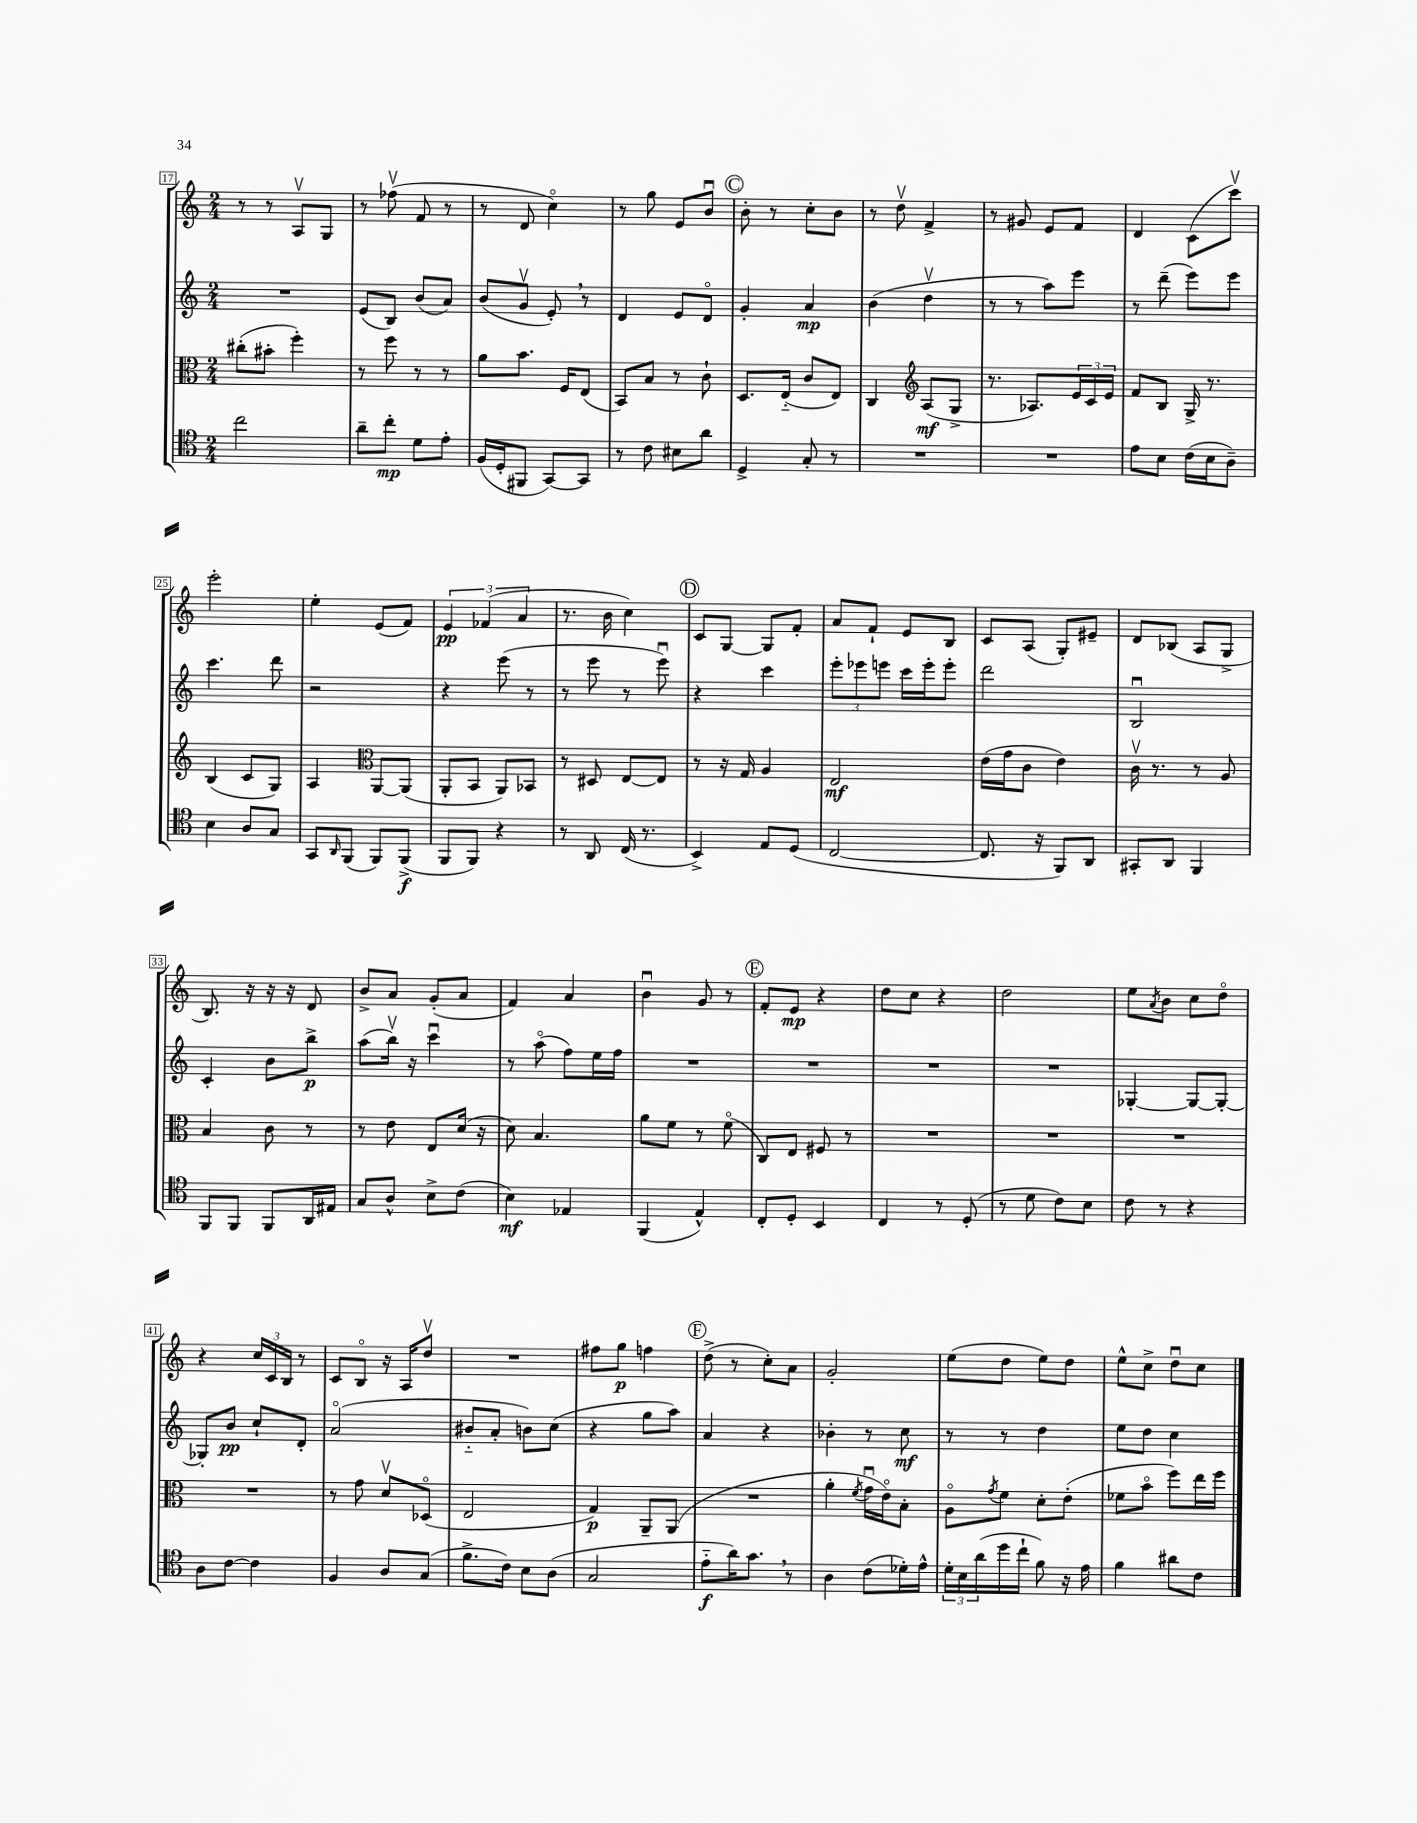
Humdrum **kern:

**kern	**dynam	**kern	**dynam	**kern	**dynam	**kern	**dynam
*part4	*part4	*part3	*part3	*part2	*part2	*part1	*part1
*staff4	*staff4	*staff3	*staff3	*staff2	*staff2	*staff1	*staff1
*clefC4	*	*clefC3	*	*clefG2	*	*clefG2	*
*k[]	*	*k[]	*	*k[]	*	*k[]	*
*M2/4	*	*M2/4	*	*M2/4	*	*M2/4	*
=17	=17	=17	=17	=17	=17	=17	=17
2cc\	.	(8cc#X'\L	.	2r	.	8r	.
.	.	8b#X'\J	.	.	.	8r	.
.	.	4ff'\)	.	.	.	8Av/L	.
.	.	.	.	.	.	8G/J	.
=18	=18	=18	=18	=18	=18	=18	=18
8a~\L	.	8r	.	(8e/L	.	8r	.
8cc'\J	mp	8ff\	.	8B/J)	.	(8ff-Xv\	.
8d\L	.	8r	.	(8b/L	.	8f/	.
8e'\J	.	8r	.	8a/J)	.	8r	.
=19	=19	=19	=19	=19	=19	=19	=19
(16F/LL	.	8a\L	.	(8b/L	.	8r	.
16D'/J	.	.	.	.	.	.	.
8FF#X/J	.	8.b\J	.	8gv/J	.	8d/	.
[8GG/L)	.	.	.	8e',/)	.	4cc\)	.
.	.	16F/KL	.	.	.	.	.
8GG/J]	.	(8E/J	.	8r	.	.	.
=20	=20	=20	=20	=20	=20	=20	=20
8r	.	8BB/L)	.	4d/	.	8r	.
8c\	.	8B/J	.	.	.	8gg\	.
8B#X\L	.	8r	.	8e/L	.	8e/L	.
8a\J	.	8c`\	.	8d/J	.	8bu/J	.
!!LO:REH:place=s1:t=C
=21	=21	=21	=21	=21	=21	=21	=21
4D^/	.	8.D/L	.	4g'/	.	8b'\	.
.	.	.	.	.	.	8r	.
.	.	(16E/Jk	.	.	.	.	.
8G'/	.	8c/L	.	4a/	mp	8cc'\L	.
8r	.	8E/J)	.	.	.	8b\J	.
=22	=22	=22	=22	=22	=22	=22	=22
2r	.	4C/	.	(4b\	.	8r	.
.	.	.	.	.	.	8ddv\	.
*	*	*clefG2	*	*	*	*	*
.	.	(8A/L	mf	4ddv\	.	4f^/	.
.	.	8G^/J	.	.	.	.	.
=23	=23	=23	=23	=23	=23	=23	=23
2r	.	8.r	.	8r	.	8r	.
.	.	.	.	8r	.	8g#X/	.
.	.	8.A-X/L)	.	.	.	.	.
.	.	.	.	8aa\L)	.	8e/L	.
.	.	24e/L	.	8eee\J	.	8f/J	.
.	.	24c/	.	.	.	.	.
.	.	24e/JJ	.	.	.	.	.
=24	=24	=24	=24	=24	=24	=24	=24
8e\L	.	8f/L	.	8r	.	4d/	.
8B\J	.	8B/J	.	(8ddd~\	.	.	.
(16c\LL	.	16G^/	.	8eee\L)	.	(8c\L	.
16B\J	.	8.r	.	.	.	.	.
8A~\J)	.	.	.	8eee\J	.	8cccv\J)	.
!!LO:LB:g=z
=25	=25	=25	=25	=25	=25	=25	=25
4B\	.	(4B/	.	4.ccc\	.	2eee'\	.
8A/L	.	8c/L	.	.	.	.	.
8G/J	.	8G/J)	.	8ddd\	.	.	.
=26	=26	=26	=26	=26	=26	=26	=26
8GG/L	.	4A/	.	2r	.	4ee'\	.
16qqAA/	.	.	.	.	.	.	.
(8FF/J	.	.	.	.	.	.	.
*	*	*clefC3	*	*	*	*	*
8FF/L)	.	[8AA/L	.	.	.	(8e/L	.
(8FF^/J	f	(8AA/J]	.	.	.	8f/J)	.
=27	=27	=27	=27	=27	=27	=27	=27
8FF/L	.	8AA'/L	.	4r	.	6e/	pp
8FF/J)	.	8BB/J	.	.	.	.	.
.	.	.	.	.	.	(6f-X/	.
4r	.	8AA/L)	.	(8eee\	.	.	.
.	.	.	.	.	.	6a/	.
.	.	8BB-X/J	.	8r	.	.	.
=28	=28	=28	=28	=28	=28	=28	=28
8r	.	8r	.	8r	.	8.r	.
8AA/	.	8D#X/	.	8eee\	.	.	.
.	.	.	.	.	.	16b\	.
(16C/	.	[8E/L	.	8r	.	4cc\)	.
8.r	.	.	.	.	.	.	.
.	.	8E/J]	.	8eeeu\)	.	.	.
!!LO:REH:place=s1:t=D
=29	=29	=29	=29	=29	=29	=29	=29
4BB^/)	.	8r	.	4r	.	8c/L	.
.	.	16r	.	.	.	[8G/J	.
.	.	16G/	.	.	.	.	.
8E/L	.	4A/	.	4ccc\	.	8G/L]	.
(8D/J	.	.	.	.	.	8f'/J	.
=30	=30	=30	=30	=30	=30	=30	=30
[2C/	.	2E/	mf	12eee'\L	.	8a/L	.
.	.	.	.	12eee-X\	.	.	.
.	.	.	.	.	.	8f`/J	.
.	.	.	.	12eeen\J	.	.	.
.	.	.	.	16ccc\LL	.	8e/L	.
.	.	.	.	16eee'\J	.	.	.
.	.	.	.	8eee'\J	.	8B/J	.
=31	=31	=31	=31	=31	=31	=31	=31
8.C/]	.	(16e\LL	.	2ddd\	.	8c/L	.
.	.	16g\J	.	.	.	.	.
.	.	8c\J	.	.	.	(8A/J	.
16r	.	.	.	.	.	.	.
8FF/L)	.	4e\)	.	.	.	8G'/L)	.
8AA/J	.	.	.	.	.	8e#X~/J	.
=32	=32	=32	=32	=32	=32	=32	=32
8GG#X'/L	.	16cv\	.	2Bu/	.	8d/L	.
.	.	8.r	.	.	.	.	.
8AA/J	.	.	.	.	.	(8B-X/J	.
4FF/	.	8r	.	.	.	8A/L	.
.	.	8A/	.	.	.	8G^/J	.
!!LO:LB:g=z
=33	=33	=33	=33	=33	=33	=33	=33
8FF/L	.	4B/	.	4c'/	.	8.B/)	.
8FF/J	.	.	.	.	.	.	.
.	.	.	.	.	.	16r	.
8FF/L	.	8c\	.	8b\L	.	16r	.
.	.	.	.	.	.	16r	.
16AA/L	.	8r	.	8bb^\J	p	8d/	.
16E#X/JJ	.	.	.	.	.	.	.
=34	=34	=34	=34	=34	=34	=34	=34
8G/L	.	8r	.	(8aa\L	.	8b^/L	.
8A^^/J	.	8e\	.	16bbv\Jk)	.	8a/J	.
.	.	.	.	16r	.	.	.
8B^\L	.	8E/L	.	4cccu\	.	(8g'/L	.
(8c\J	.	(16d/Jk	.	.	.	8a/J	.
.	.	16r	.	.	.	.	.
=35	=35	=35	=35	=35	=35	=35	=35
4B\)	mf	8d\)	.	8r	.	4f/)	.
.	.	4.B/	.	(8aa\	.	.	.
4E-X/	.	.	.	8ff\L)	.	4a/	.
.	.	.	.	16ee\L	.	.	.
.	.	.	.	16ff\JJ	.	.	.
=36	=36	=36	=36	=36	=36	=36	=36
(4FF/	.	8a\L	.	2r	.	4bu\	.
.	.	8f\J	.	.	.	.	.
4E^^/)	.	8r	.	.	.	8g/	.
.	.	(8f\	.	.	.	8r	.
!!LO:REH:place=s1:t=E
=37	=37	=37	=37	=37	=37	=37	=37
8C'/L	.	8C/L)	.	2r	.	8f'/L	.
8D'/J	.	8E/J	.	.	.	8e/J	mp
4BB/	.	8F#X/	.	.	.	4r	.
.	.	8r	.	.	.	.	.
=38	=38	=38	=38	=38	=38	=38	=38
4C/	.	2r	.	2r	.	8dd\L	.
.	.	.	.	.	.	8cc\J	.
8r	.	.	.	.	.	4r	.
(8D'/	.	.	.	.	.	.	.
=39	=39	=39	=39	=39	=39	=39	=39
8r	.	2r	.	2r	.	2dd\	.
8d\	.	.	.	.	.	.	.
8c\L)	.	.	.	.	.	.	.
8B\J	.	.	.	.	.	.	.
=40	=40	=40	=40	=40	=40	=40	=40
8c\	.	2r	.	[4G-X'/	.	8ee\L	.
.	.	.	.	.	.	8qa/	.
8r	.	.	.	.	.	8b\J	.
4r	.	.	.	8G-/L_	.	8cc\L	.
.	.	.	.	8G-'/J_	.	8dd\J	.
!!LO:LB:g=z
=41	=41	=41	=41	=41	=41	=41	=41
8A\L	.	2r	.	8G-X'/L]	.	4r	.
[8c\J	.	.	.	8b/J	pp	.	.
4c\]	.	.	.	8cc`/L	.	24cc/LL	.
.	.	.	.	.	.	24c/	.
.	.	.	.	.	.	24B/JJ	.
.	.	.	.	8d'/J	.	8r	.
=42	=42	=42	=42	=42	=42	=42	=42
4F/	.	8r	.	(2a/	.	8c/L	.
.	.	8g\	.	.	.	8B/J	.
8A/L	.	8dv/L	.	.	.	16r	.
.	.	.	.	.	.	16A/KL	.
(8G/J	.	(8D-X/J	.	.	.	8ddv/J	.
=43	=43	=43	=43	=43	=43	=43	=43
8.f^\L	.	2E/	.	8b#X/L	.	2r	.
.	.	.	.	8a'/J	.	.	.
16c\Jk)	.	.	.	.	.	.	.
8B\L	.	.	.	8bn\L)	.	.	.
(8A\J	.	.	.	(8cc\J	.	.	.
=44	=44	=44	=44	=44	=44	=44	=44
2G/	.	4G/)	p	4r	.	8ff#X\L	.
.	.	.	.	.	.	8gg\J	p
.	.	8AA~/L	.	8gg\L	.	4ffn\	.
.	.	(8AA/J	.	8aa\J)	.	.	.
!!LO:REH:place=s1:t=F
=45	=45	=45	=45	=45	=45	=45	=45
8e\L	f	2r	.	4a/	.	(8dd^\	.
16a\K)	.	.	.	.	.	8r	.
8.g,\J	.	.	.	.	.	.	.
.	.	.	.	4r	.	8cc'\L)	.
8r	.	.	.	.	.	8a\J	.
=46	=46	=46	=46	=46	=46	=46	=46
4A\	.	4a'\	.	4b-X'\	.	2g'/	.
.	.	8qf/	.	.	.	.	.
(8c\L	.	16gu\LL	.	8r	.	.	.
.	.	16e\J)	.	.	.	.	.
16d-X'\L)	.	8B'\J	.	8cc\	mf	.	.
16e^^\JJ	.	.	.	.	.	.	.
=47	=47	=47	=47	=47	=47	=47	=47
24d'\LL	.	8A\L	.	8r	.	(8ee\L	.
24B\	.	.	.	.	.	.	.
(24a\	.	.	.	.	.	.	.
.	.	8qg/	.	.	.	.	.
16dd\	.	8f\J	.	8r	.	8dd\J	.
16cc`\JJ	.	.	.	.	.	.	.
8f\)	.	8d'\L	.	4dd\	.	8ee\L)	.
16r	.	(8e'\J	.	.	.	8dd\J	.
16e\	.	.	.	.	.	.	.
=48	=48	=48	=48	=48	=48	=48	=48
4f\	.	8f-X\L	.	8ee\L	.	8ee^^\L	.
.	.	8b\J	.	8dd\J	.	8cc^\J	.
8a#X\L	.	8ff\L)	.	4cc\	.	8ddu\L	.
8c\J	.	16ee\L	.	.	.	8cc\J	.
.	.	16ff\JJ	.	.	.	.	.
==	==	==	==	==	==	==	==
*-	*-	*-	*-	*-	*-	*-	*-
